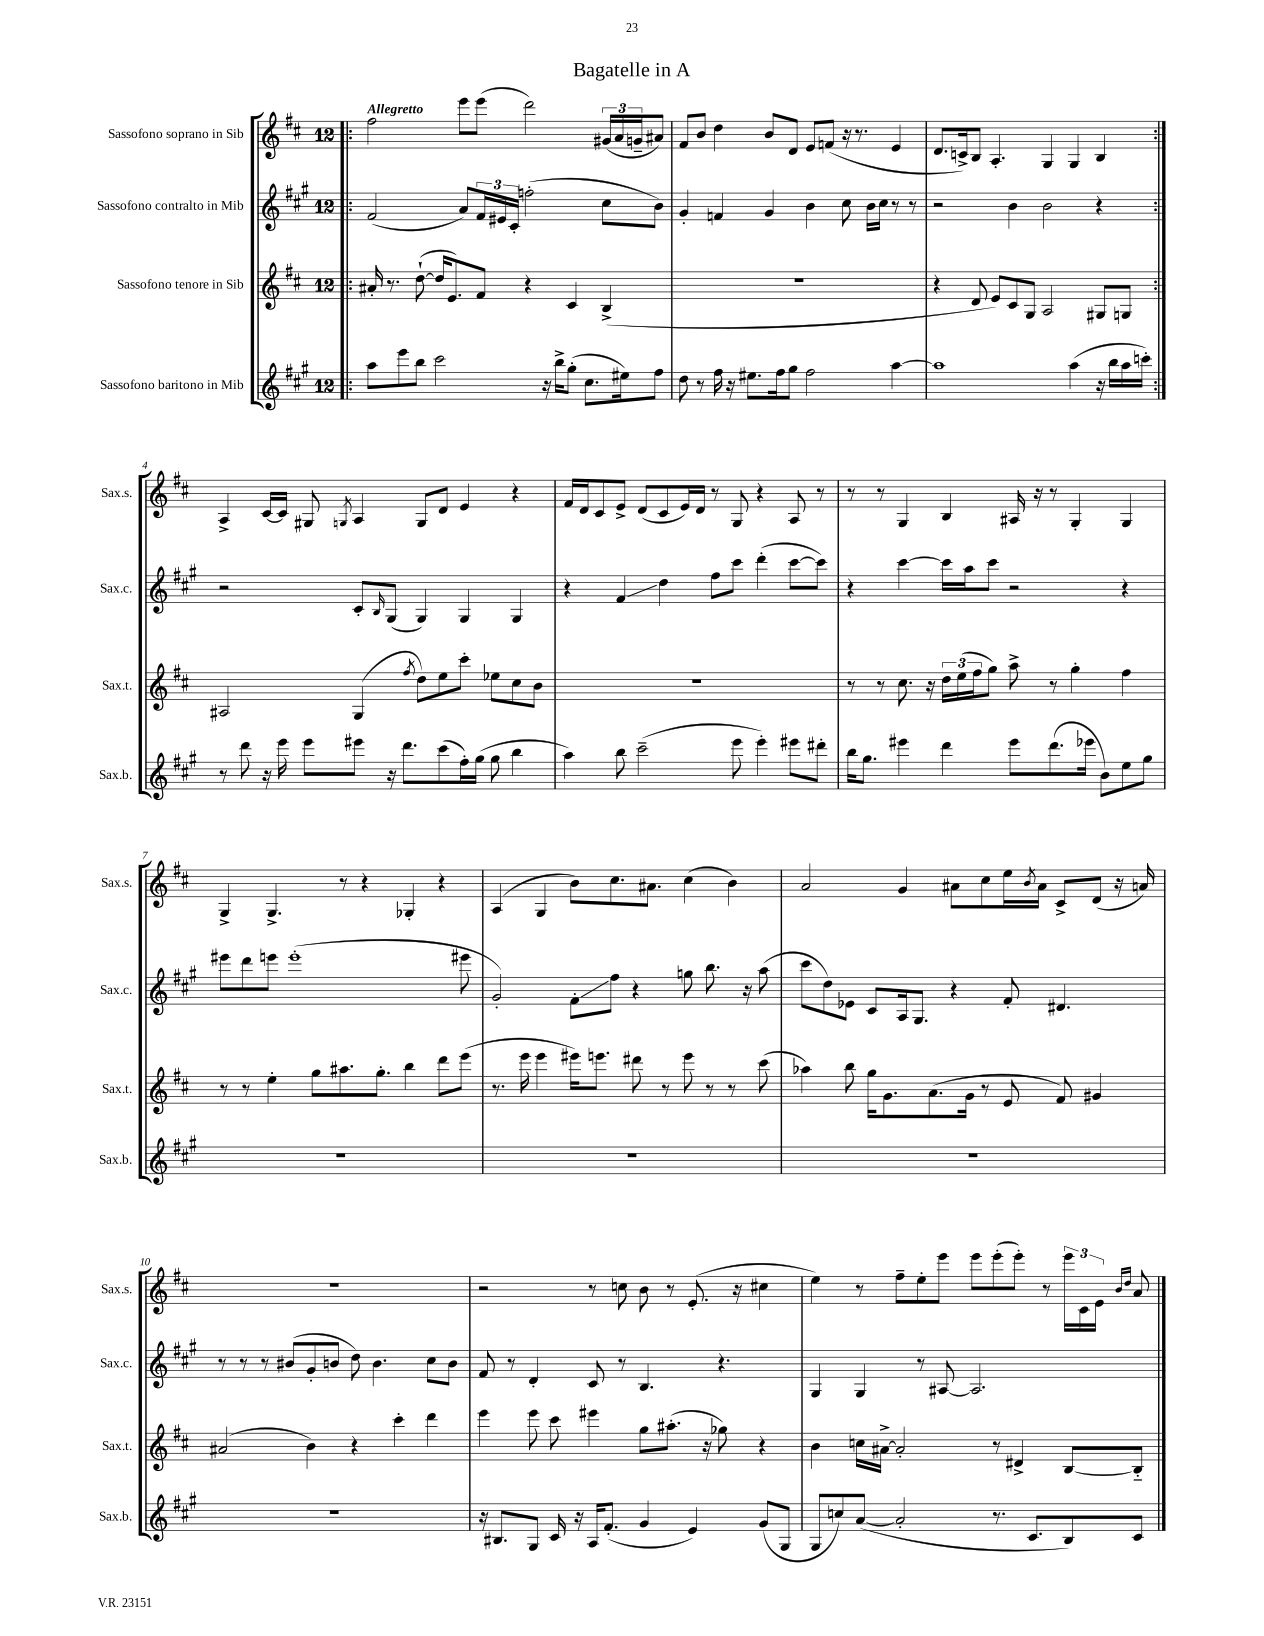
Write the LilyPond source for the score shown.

\header { title = "Bagatelle in A" }
<<
\new StaffGroup <<
\new Staff = "s0" \with { instrumentName = "Sassofono soprano in Sib" shortInstrumentName = "Sax.s." } {
    \clef treble \key d \major \once \override Staff.TimeSignature.style = #'single-digit \time 12/8 \tempo "Allegretto"
    \repeat volta 2 { \bar ".|:" fis''2 e'''8 e'''8( d'''2) \tuplet 3/2 { gis'16( a'16 g'16-- } ais'8) |
    fis'8 b'8 d''4 b'8 d'8 e'8 f'8( r16 r8. e'4 |
    d'8. c'16->) b8 a4.-. g4 g4 b4 | }
    a4-> cis'16~ cis'16 gis8 \acciaccatura { g8 } a4 g8 d'8 e'4 r4 |
    fis'16 d'16 cis'8 e'8-> d'8( cis'8 e'16) d'16 r8 g8 r4 a8 r8 |
    r8 r8 g4 b4 ais16 r16 r8 g4-. g4 |
    g4-> g4.-> r8 r4 ges4-. r4 |
    a4( g4 b'8) cis''8. ais'8. cis''4( b'4) |
    a'2 g'4 ais'8 cis''8 e''16 \acciaccatura { b'8 } ais'16 cis'8-> d'8( r16 a'16) |
    R1. |
    r2 r8 c''8 b'8 r8 e'8.-.( r16 cis''4 |
    e''4) r8 fis''8-- e''8-. e'''8 e'''8 e'''8-.( e'''8-.) r8 \tuplet 3/2 { e'''16 cis'16 e'16 } \grace { b'16 d''16 } a'8 \bar "|." |
}
\new Staff = "s1" \with { instrumentName = "Sassofono contralto in Mib" shortInstrumentName = "Sax.c." } {
    \clef treble \key a \major \once \override Staff.TimeSignature.style = #'single-digit \time 12/8
    \repeat volta 2 { \bar ".|:" fis'2( a'8) \tuplet 3/2 { fis'16 eis'16 cis'16-. } f''2-.( cis''8 b'8) |
    gis'4-. f'4 gis'4 b'4 cis''8 b'16 cis''16 r8 r8 |
    r2 b'4 b'2 r4 | }
    r2 cis'8-. \grace { b16 } gis8( gis4) gis4 gis4 |
    r4 fis'4\glissando d''4 fis''8 cis'''8 d'''4-.( cis'''8~ cis'''8) |
    r4 cis'''4~ cis'''16 a''16 cis'''8 r2 r4 |
    eis'''8 d'''8 e'''8 e'''1-.( eis'''8 |
    gis'2-.) fis'8-.\glissando fis''8 r4 g''8 b''8. r16 a''8( |
    cis'''8 d''8) ees'8 cis'8 a16 gis8. r4 fis'8-. dis'4. |
    r8 r8 r8 bis'8( gis'8-. b'8 d''8) b'4. cis''8 b'8 |
    fis'8 r8 d'4-. cis'8 r8 b4. r4. |
    gis4 gis4 r8 ais8~ ais2. \bar "|." |
}
\new Staff = "s2" \with { instrumentName = "Sassofono tenore in Sib" shortInstrumentName = "Sax.t." } {
    \clef treble \key d \major \once \override Staff.TimeSignature.style = #'single-digit \time 12/8
    \repeat volta 2 { \bar ".|:" ais'16-. r8. d''8~-!( d''16 e'8.) fis'8 r4 cis'4 b4->( |
    R1. |
    r4 d'8 e'8) cis'8 g8 a2 gis8 g8 | }
    ais2 g4( \acciaccatura { fis''8 } d''8) e''8 cis'''8-. ees''8 cis''8 b'8 |
    R1. |
    r8 r8 cis''8. r16 \tuplet 3/2 { d''16 e''16( fis''16 } g''8) a''8-> r8 g''4-. fis''4 |
    r8 r8 e''4-. g''8 ais''8. g''8.-. b''4 d'''8 e'''8( |
    r8. e'''16 e'''4 eis'''16) e'''8. dis'''8 r8 e'''8 r8 r8 cis'''8( |
    aes''4) b''8 g''16 g'8. a'8.( g'16 r8 e'8 fis'8) gis'4 |
    ais'2( b'4) r4 cis'''4-. d'''4 |
    e'''4 e'''8 cis'''8 eis'''4 g''8 ais''8.-.( r16 ges''8) r4 |
    b'4 c''16 ais'16~-> ais'2-. r8 dis'4-> b8~ b8-_ \bar "|." |
}
\new Staff = "s3" \with { instrumentName = "Sassofono baritono in Mib" shortInstrumentName = "Sax.b." } {
    \clef treble \key a \major \once \override Staff.TimeSignature.style = #'single-digit \time 12/8
    \repeat volta 2 { \bar ".|:" a''8 e'''8 b''8 cis'''2 r16 b''16-> gis''8-.( cis''8. eis''16) fis''8 |
    d''8 r8 fis''16 r16 eis''8. fis''16 gis''8 fis''2 a''4~ |
    a''1 a''4( r16 b''16 a''16 c'''16-.) | }
    r8 d'''8 r16 e'''16 e'''8 eis'''8 r16 d'''8. cis'''8( fis''16-.) gis''16( gis''8 b''4 |
    a''4) b''8 cis'''2--( e'''8 e'''4-.) eis'''8 dis'''8-. |
    b''16 gis''8. eis'''4 d'''4 eis'''8 d'''8.( ees'''16 b'8) e''8 gis''8 |
    R1. |
    R1. |
    R1. |
    R1. |
    r16 bis8. gis8 cis'16 r16 a16 fis'8.-.( gis'4 e'4) gis'8( gis8 |
    gis8 c''8) a'8~( a'2-. r8. cis'8. b8) cis'8 \bar "|." |
}
>>
>>
